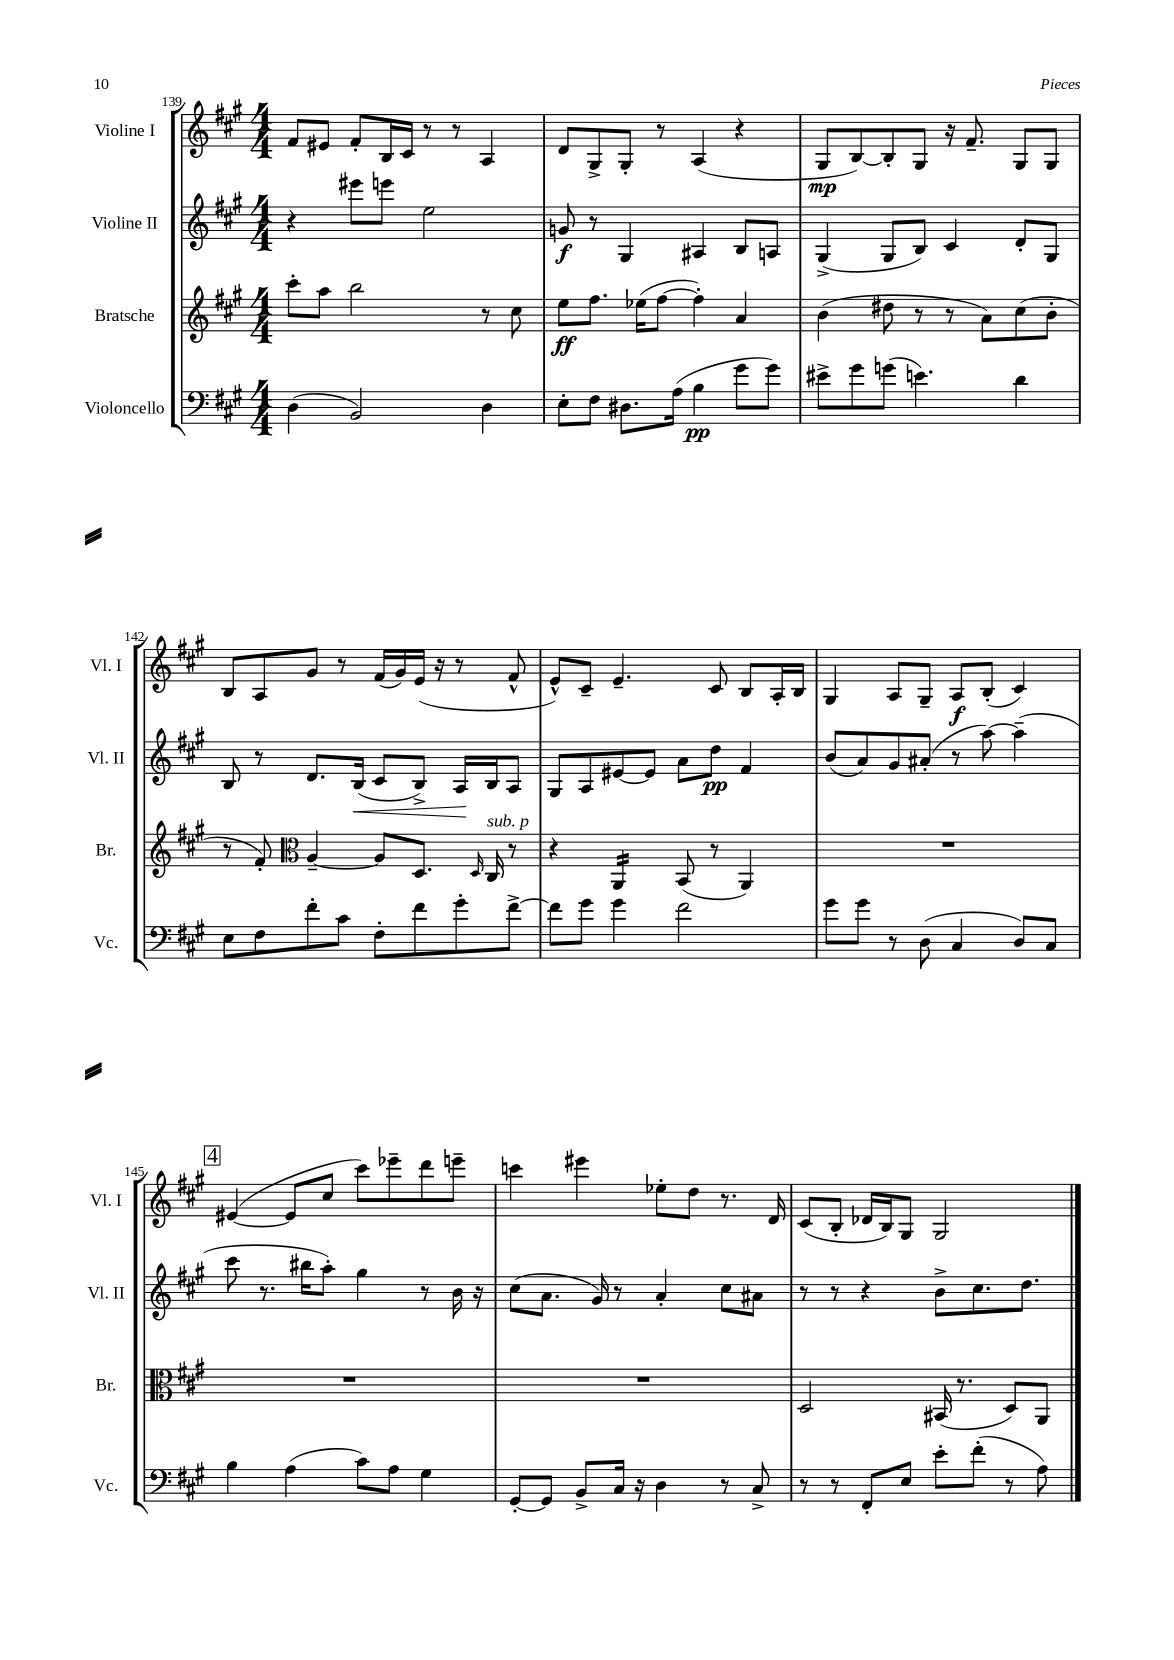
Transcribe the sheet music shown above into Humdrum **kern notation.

**kern	**kern	**kern	**kern
*staff4	*staff3	*staff2	*staff1
*clefF4	*clefG2	*clefG2	*clefG2
*k[f#c#g#]	*k[f#c#g#]	*k[f#c#g#]	*k[f#c#g#]
*M4/4	*M4/4	*M4/4	*M4/4
(4D\	8ccc#'\L	4r	8f#/L
.	8aa\J	.	8e#/J
2BB/)	2bb\	8eee#\L	8f#'/L
.	.	8eee\J	16B/L
.	.	.	16c#/JJ
.	.	2ee\	8r
.	.	.	8r
4D\	8r	.	4A/
.	8cc#\	.	.
=	=	=	=
8E'\L	8ee\L	8g/	8d/L
8F#\J	8.ff#\J	8r	8G#^/
8.D#\L	.	4G#/	8G#'/J
.	(16ee-\LK	.	.
.	[8ff#\J	.	8r
(16A\Jk	.	.	.
4B\	4ff#'\])	4A#/	(4A/
8g#\L	4a/	8B/L	4r
8g#\J)	.	8A/J	.
=	=	=	=
8e#^\L	(4b\	(4G#^/	8G#/L
8g#\	.	.	[8B/)
(8g\J	8dd#\	8G#/L	8B'/]
4.e\)	8r	8B/J)	8G#/J
.	8r	4c#/	16r
.	.	.	8.f#~/
.	8a\L)	.	.
4d\	(8cc#\	8d'/L	8G#/L
.	8b'\J	8G#/J	8G#/J
=	=	=	=
8E\L	8r	8B/	8B/L
8F#\	8f#'/)	8r	8A/
*	*clefC3	*	*
8f#'\	[4A~/	8.d/L	8g#/J
8c#\J	.	.	8r
.	.	(16B/Jk	.
8F#'\L	8A/]L	8c#/L	(16f#/LL
.	.	.	16g#/)
8f#\	8.D/J	8B^/J)	(16e/JJ
.	.	.	16r
8g#'\	.	16A/LL	8r
.	16qqD/	.	.
.	16C#/	16B/J	.
[8f#^\J	8r	8A/J	8f#^^/
=	=	=	=
8f#\]L	4r	8G#/L	8e^^/L)
8g#\J	.	8A/	8c#~/J
4g#\	4AA/	[8e#/	4.e~/
.	.	8e#/]J	.
2f#\	(8BB/	8a\L	.
.	8r	8dd\J	8c#/
.	4AA/)	4f#/	8B/L
.	.	.	16A'/L
.	.	.	16B/JJ
=	=	=	=
8g#\L	1r	(8b/L	4G#/
8g#\J	.	8a/)	.
8r	.	8g#/	8A/L
(8D\	.	(8a#'/J	8G#~/J
4C#/	.	8r	8A/L
.	.	[8aa\)	(8B'/J
8D/L)	.	(4aa~\]	4c#/)
8C#/J	.	.	.
=	=	=	=
4B\	1r	8ccc#\	([4e#/
.	.	8.r	.
(4A\	.	.	8e#/]L
.	.	16bb#\LK	.
.	.	8aa'\J)	8cc#/J
8c#\L)	.	4gg#\	8ccc#\L)
8A\J	.	.	8eee-~\
4G#\	.	8r	8ddd\
.	.	16b\	8eee~\J
.	.	16r	.
=	=	=	=
[8GG#'/L	1r	(8cc#\L	4ccc\
8GG#/]J	.	8.a\J	.
8BB^/L	.	.	4eee#\
.	.	16g#/)	.
16C#/Jk	.	8r	.
16r	.	.	.
4D\	.	4a'/	8ee-'\L
.	.	.	8dd\J
8r	.	8cc#\L	8.r
8C#^/	.	8a#\J	.
.	.	.	16d/
=	=	=	=
8r	2D/	8r	(8c#/L
8r	.	8r	8B'/J
8FF#'/L	.	4r	16d-/LL
.	.	.	16B/J)
8E/J	.	.	8G#/J
8e'\L	(16BB#/	8b^\L	2G#/
.	8.r	.	.
(8f#'\J	.	8.cc#\	.
8r	8D/L)	.	.
.	.	8.dd\J	.
8A\)	8AA/J	.	.
==	==	==	==
*-	*-	*-	*-
